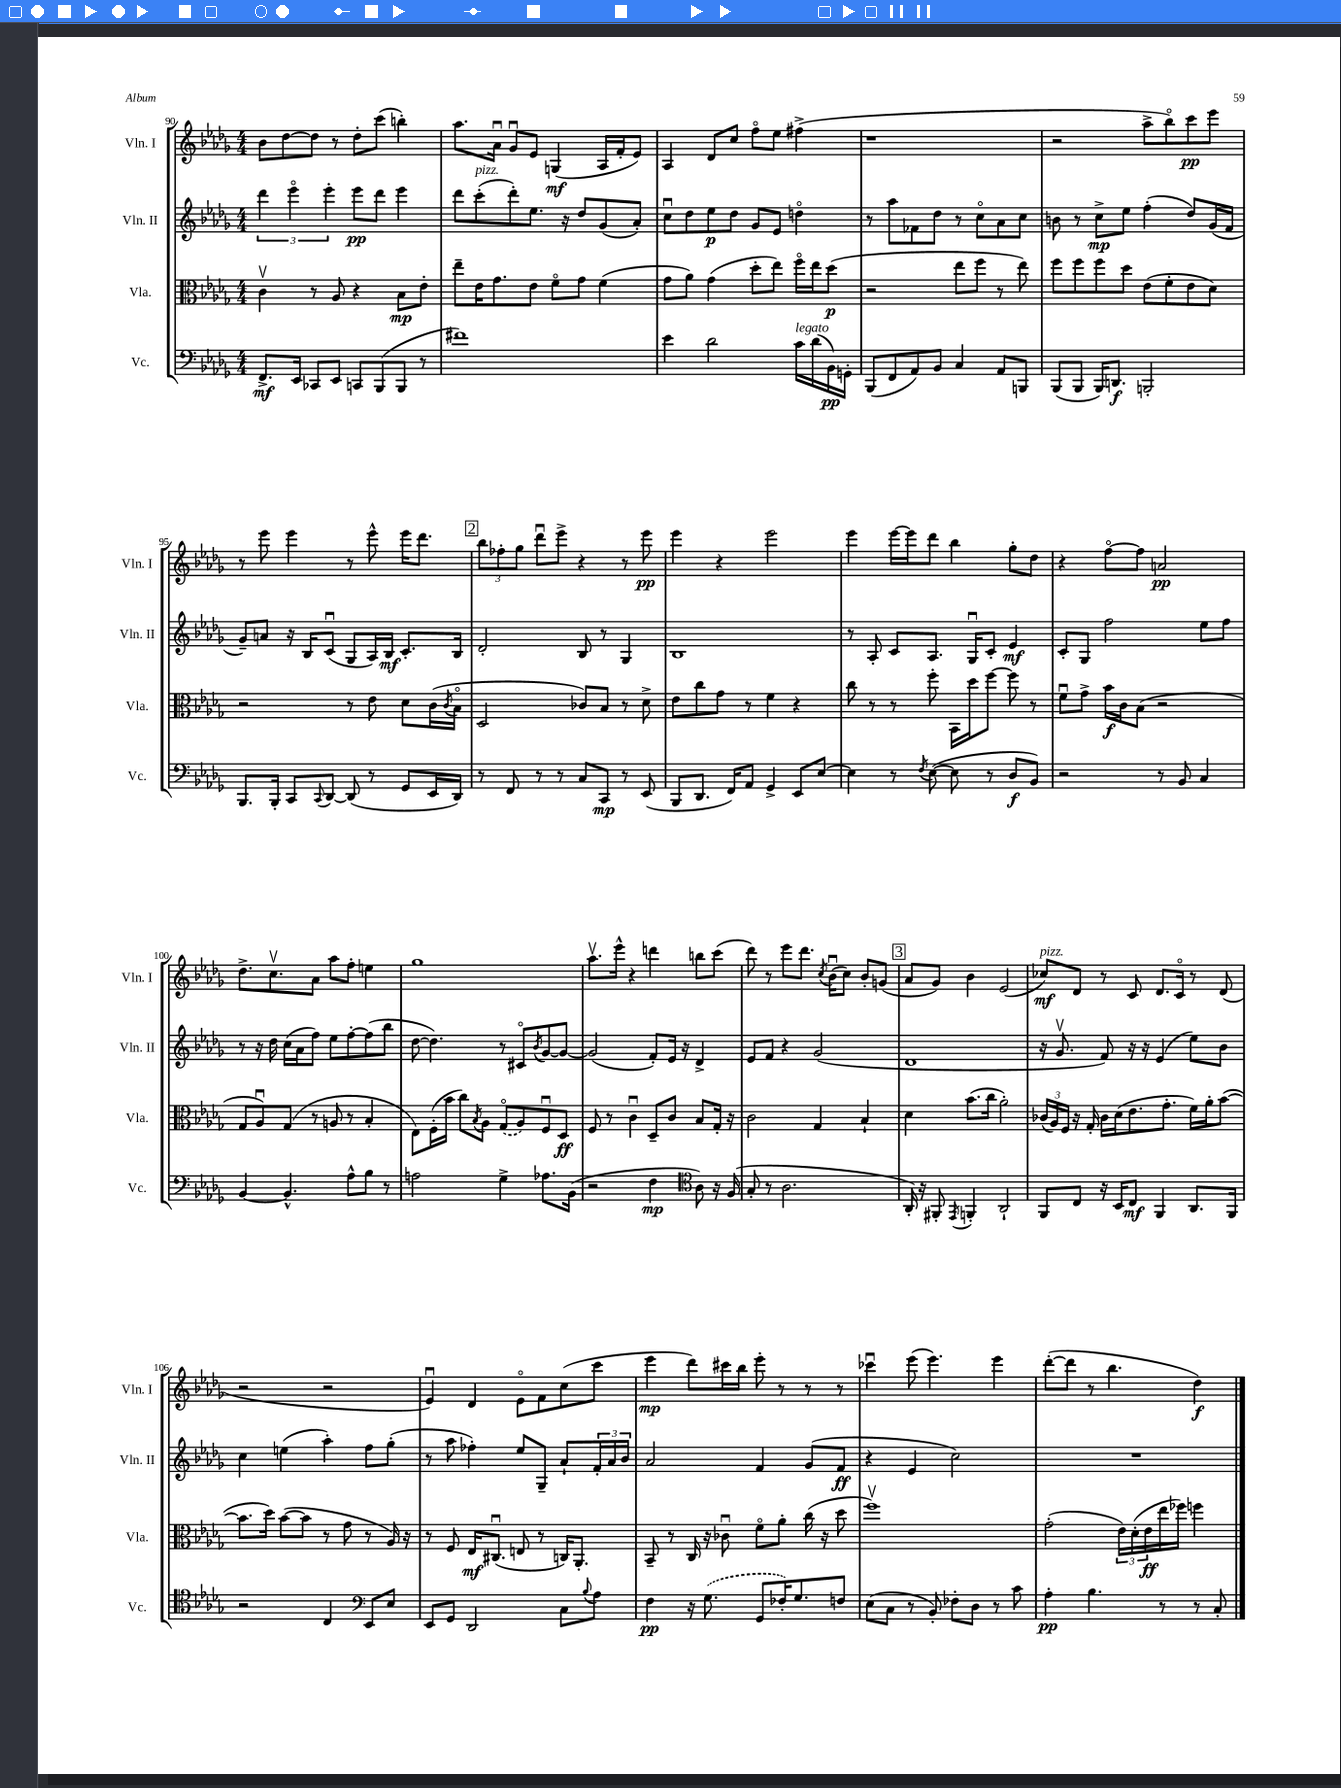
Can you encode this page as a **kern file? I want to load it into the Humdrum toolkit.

**kern	**kern	**kern	**kern
*staff4	*staff3	*staff2	*staff1
*clefF4	*clefC3	*clefG2	*clefG2
*k[b-e-a-d-g-]	*k[b-e-a-d-g-]	*k[b-e-a-d-g-]	*k[b-e-a-d-g-]
*M4/4	*M4/4	*M4/4	*M4/4
8.FF^	4cv	6ddd-	8b-
.	.	.	[8dd-
.	.	6eee-o	.
16EE-	.	.	.
8CC-	8r	.	8dd-]
.	.	6eee-'	.
8EE-	8A-	.	8r
8CC	4r	8eee-	8dd-'
(8BBB-	.	8ddd-	(8ccc
8BBB-	8B-	4eee-	4bb')
8r	8e-'	.	.
=	=	=	=
1f#)	8ee-~	8ddd-	8.aa-
.	16e-	(8ccc'	.
.	8.g-	.	16a-u
.	.	8ddd-')	8g-u
.	8e-	8.ee-	8e-
.	8fo	.	(4G
.	.	16r	.
.	8g-	8dd-	.
.	(4f	(8g-	16A-
.	.	.	16f'
.	.	8a-')	8e-)
=	=	=	=
4e-	8g-	8ccu	4A-
.	8a-)	8dd-	.
2d-	(4g-	8ee-	8d-
.	.	8dd-	8cc
.	8dd-'	8g-	8ffo
.	8ee-)	8e-	8ee-
16c	16ffo	4ddo	(4ff#^
(16d-	16ee-	.	.
16BB-)	(8dd-	.	.
16GG'	.	.	.
=	=	=	=
(8BBB-	2r	8r	1r
8FF	.	8aa-	.
8AA-)	.	8f-	.
8BB-	.	8dd-	.
4C	8ee-	8r	.
.	8ff	8cco	.
8AA-	8r	8a-	.
8BBB	8ee-)	8cc	.
=	=	=	=
(8BBB-	8ff	8b	2r
8BBB-	8ff	8r	.
16BBB-)	8ff	8cc^	.
8.DD	.	.	.
.	8dd-	8ee-	.
2BBB'	(8e-	(4ff'	8aa-^
.	8f'	.	8bb-o)
.	8e-	8dd-)	8ccc
.	8d-)	(16g-	8eee-
.	.	16f	.
=	=	=	=
8.BBB-	2r	8g-~)	8r
.	.	8a	8eee-
16BBB-'	.	.	.
8CC	.	16r	4eee-
.	.	16B-	.
8qqCC	.	.	.
[8DD-	.	(8cu	.
(8DD-]	8r	8G-	8r
8r	8e-	16A-)	8eee-^^
.	.	16B-	.
8GG-	8d-	8.c'	16eee-
.	.	.	8.ddd-
16EE-	(16c	.	.
.	8qc	.	.
16DD-)	16B-o	16B-	.
=	=	=	=
8r	2D-	2d-'	12bb-
.	.	.	12ff-'
8FF	.	.	.
.	.	.	12gg-
8r	.	.	8ddd-u
8r	.	.	8eee-^
8C	8c-)	8B-	4r
8CC	8B-	8r	.
8r	8r	4G-	8r
(8EE-	8d-^	.	8eee-
=	=	=	=
8BBB-	8e-	1B-	4eee-
8.DD-	8cc	.	.
.	8g-	.	4r
16FF)	.	.	.
8AA-	8r	.	.
4GG-^	4f	.	2eee-
8EE-	4r	.	.
[8E-	.	.	.
=	=	=	=
4E-]	8cc	8r	4eee-
.	8r	8A-'	.
8r	8r	8c	[16eee-
.	.	.	16eee-]
8qF	.	.	.
([8E-	8ff'	8.A-	8ddd-
8E-]	16BB-	.	4bb-
.	16dd-	16G-u	.
8r	[8ff	8c'	.
8D-	8ff]	4e-	8gg-'
8BB-)	8r	.	8dd-
=	=	=	=
2r	8fu	8c'	4r
.	8g-^	8G-	.
.	16b-	2ff	[8ffo
.	16c	.	.
.	(8B-	.	8ff]
8r	2r	.	2a
8BB-	.	.	.
4C	.	8ee-	.
.	.	8ff	.
=	=	=	=
[4BB-	8G-	8r	8.dd-^
.	8A-u)	16r	.
.	.	16dd-	8.ccv
4.BB-^^]	(8G-	(16cc	.
.	.	16a-	.
.	8r	8ff)	8a-
.	8A	8ee-	8aa-
8A-^^	8r	[8ff'	8ff'
8B-	4B-'	(8ff]	4ee
8r	.	8bb-	.
=	=	=	=
2A	8E-)	[8dd-	1gg-
.	(16F'	4.dd-])	.
.	16b-	.	.
.	8cc)	.	.
.	8qB-	.	.
.	8A-	.	.
4G-^	(8G-o	8r	.
.	8A-)	8c#o	.
.	.	8qb-	.
8.A-	8Fu	[8g-	.
.	8D-	8g-_	.
(16BB-	.	.	.
=	=	=	=
2r	8F	(2g-]	8.aa-v
.	8r	.	.
.	.	.	16eee-^^
.	4cu	.	4r
4F	8D-~	8f')	4ddd
.	8c	16e-	.
.	.	16r	.
*clefC4	*	*	*
8A-)	8B-	4d-^	8bb
16r	16G-'	.	(8ccc
(16F	16r	.	.
=	=	=	=
8G-'	2c	8e-	8ddd-)
8r	.	8f	8r
2.A-	.	4r	8eee-
.	.	.	8.ddd-
.	4G-	(2g-	.
.	.	.	8qcc
.	.	.	(16b-u
.	.	.	8cc)
.	4B-`	.	8b-'
.	.	.	(8g
=	=	=	=
16AA-')	4d-	1d-	8a-
16r	.	.	.
8FF#'	.	.	8g-)
8qEE-	.	.	.
4FF'	(8.b-	.	4b-
.	16cc	.	.
2AA-`	2a-')	.	(2e-
=	=	=	=
8FF	(24c-	16r	8cc-)
.	24A-)	.	.
.	.	8.g-v	.
.	24F	.	.
8C	16r	.	8d-
.	16G-'	.	.
16r	16c-	8f)	8r
16BB-	(16d-	.	.
8C	8.e-	16r	8c
.	.	16r	.
4FF	.	(4e-	8.d-
.	8.g-'	.	.
.	.	.	16co
8.AA-	16f)	8ee-)	8r
.	16a-'	.	.
.	([8b-	8b-	(8d-
16FF	.	.	.
=	=	=	=
2r	8.b-]	4cc	2r
.	16dd-)	.	.
.	([8b-	(4ee	.
.	8b-]	.	.
4C	8r	4aa-')	2r
.	8g-	.	.
*clefF4	*	*	*
8EE-	8r	8ff	.
8E-	16A-)	(8gg-'	.
.	16r	.	.
=	=	=	=
8EE-	8r	8r	4e-u)
8GG-	8F	8aa-	.
2DD-	16E-	4ff-')	4d-
.	(8.C#u	.	.
.	8E	8ee-	8e-o
.	8r	8G-~	8f
8C	16C)	8a-`	(8cc
.	8.AA-'	.	.
8qqB-	.	.	.
8A-	.	24f'	8ccc
.	.	24a-	.
.	.	24b-	.
=	=	=	=
4F	8BB-~	2a-	4eee-
.	8r	.	.
16r	16C	.	8ddd-)
(8.G-	16r	.	.
.	8c-u	.	16ccc#
.	.	.	16bb-
8GG-	8fo	4f	8eee-'
16F-')	8a-'	.	8r
8.G-	.	.	.
.	(16cc	(8g-	8r
.	16r	.	.
8F	8dd-	8f	8r
=	=	=	=
(8E-	1ffv)	4r	4ccc-u
8C	.	.	.
8r	.	4e-	(8eee-
8BB-')	.	.	4.eee-)
8F-'	.	2cc)	.
8D-	.	.	.
8r	.	.	4eee-
8c	.	.	.
=	=	=	=
4A-'	(2g-'	1r	([8ddd-'
.	.	.	8ddd-]
4.B-	.	.	8r
.	.	.	4.bb-
.	24e-)	.	.
.	(24d-'	.	.
.	24e-	.	.
8r	16ee-	.	.
.	16ff-)	.	.
8r	4ff	.	4dd-)
8C'	.	.	.
==	==	==	==
*-	*-	*-	*-
